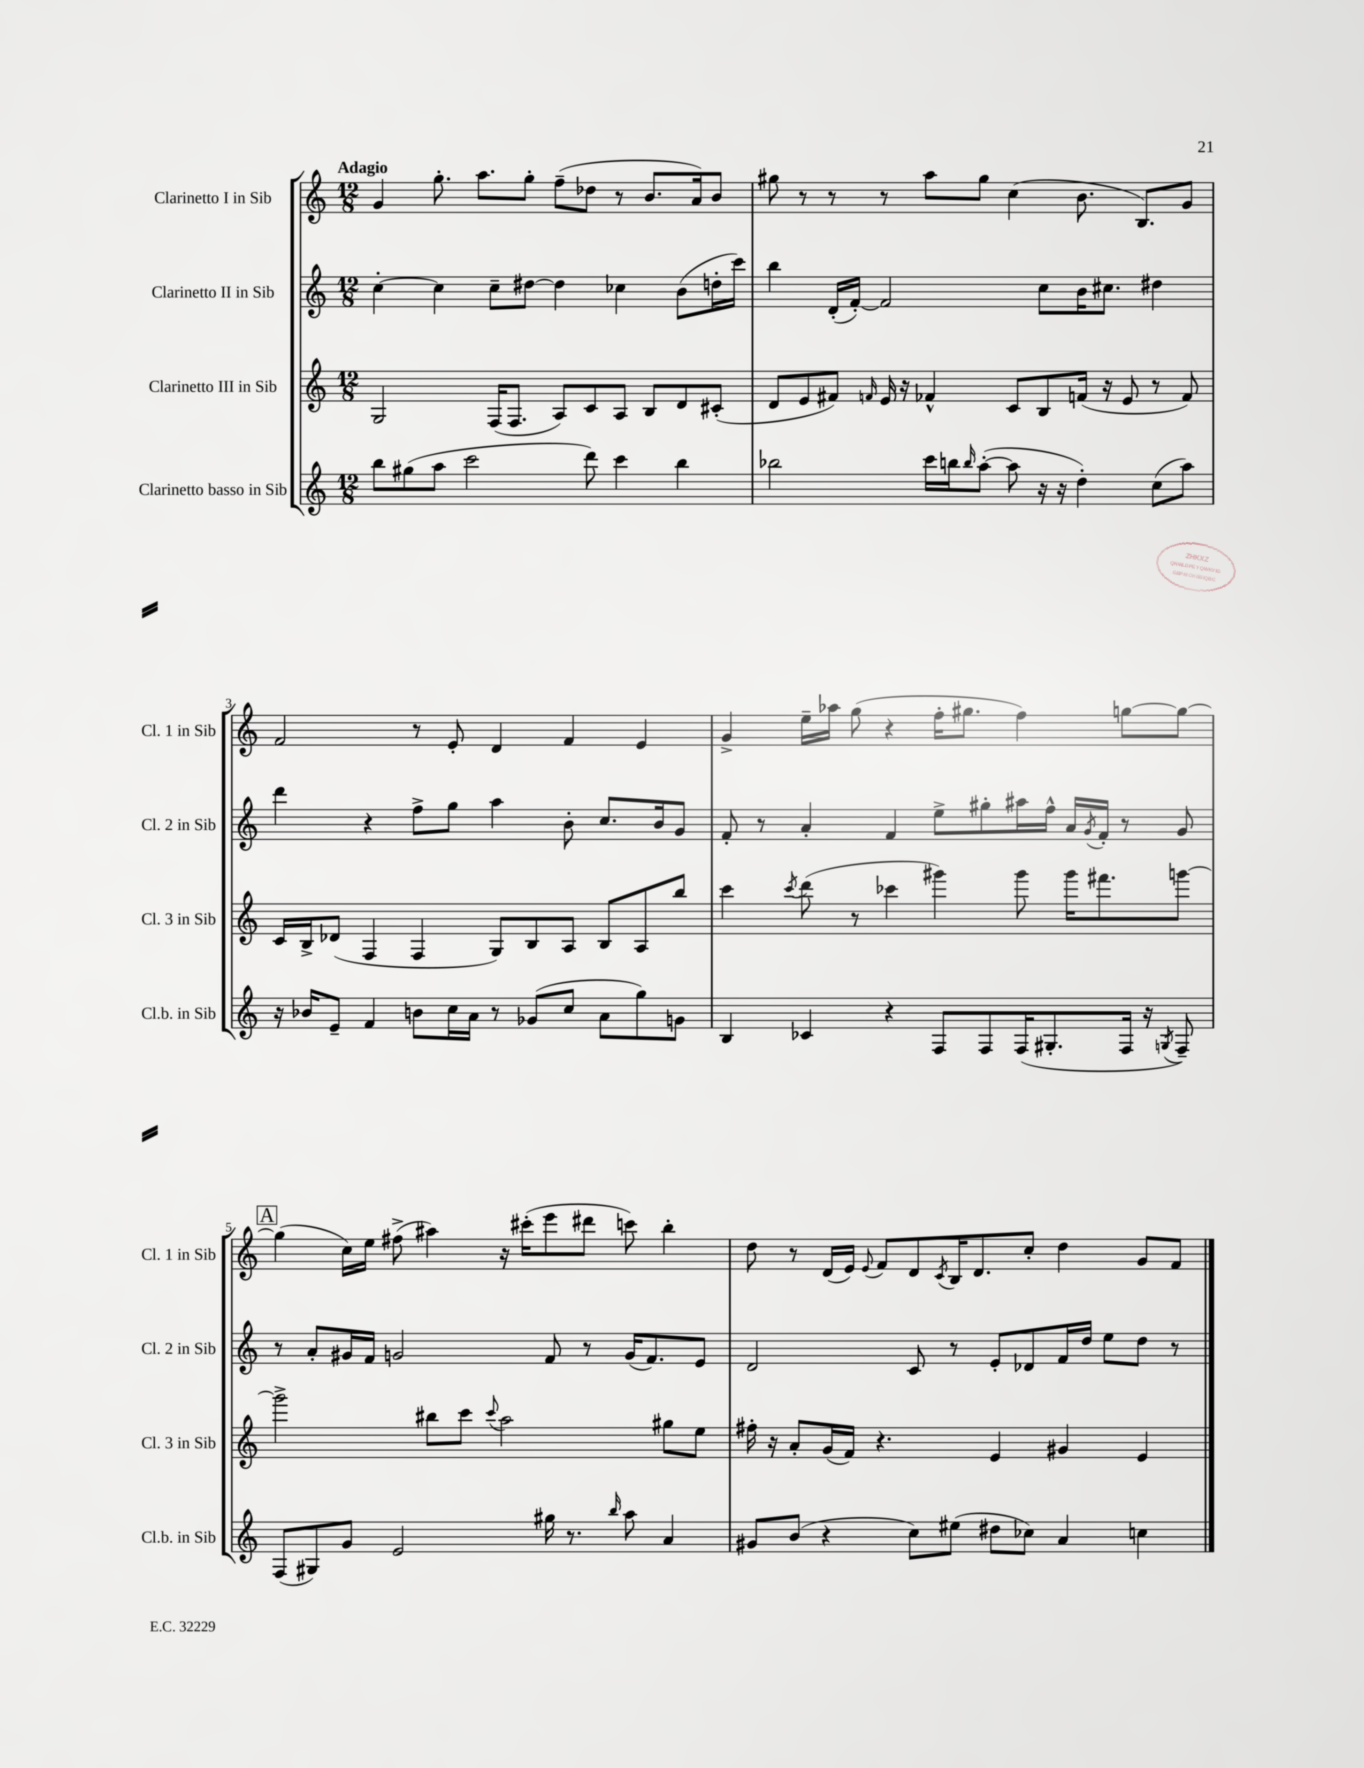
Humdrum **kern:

**kern	**kern	**kern	**kern
*part4	*part3	*part2	*part1
*staff4	*staff3	*staff2	*staff1
*I"Clarinetto basso in Sib	*I"Clarinetto III in Sib	*I"Clarinetto II in Sib	*I"Clarinetto I in Sib
*I'Cl.b. in Sib	*I'Cl. 3 in Sib	*I'Cl. 2 in Sib	*I'Cl. 1 in Sib
*clefG2	*clefG2	*clefG2	*clefG2
*k[]	*k[]	*k[]	*k[]
*M12/8	*M12/8	*M12/8	*M12/8
=1	=1	=1	=1
!	!	!	!LO:TX:a:B:t=Adagio
8bb\L	2G/	[4cc'\	4g/
(8gg#X\	.	.	.
8aa\J	.	4cc\]	8.gg'\
2ccc\	.	.	.
.	.	.	8.aa\L
.	(16F/KL	8cc~\L	.
.	8.F/J	.	.
.	.	[8dd#X\J	8gg'\J
.	8A/L)	4dd#\]	(8ff~\L
8ddd\)	8c/	.	8dd-X\J
4ccc\	8A/J	4cc-X\	8r
.	8B/L	.	8.b/L
4bb\	8d/	(8b\L	.
.	.	.	16a/k)
.	(8c#X'/J	16ddn'\L	8b/J
.	.	16ccc\JJ)	.
=2	=2	=2	=2
2bb-X\	8d/L	4bb\	8gg#X\
.	8e/	.	8r
.	8f#X/J)	(16d'/LL	8r
.	.	[16f'/JJ)	.
.	16qqfn/	.	.
.	16e/	2f/]	8r
.	16r	.	.
16ccc\LL	4f-X^^/	.	8aa\L
16bbn\J	.	.	.
16qqbb/	.	.	.
([8aa'\J	.	.	8gg#\J
8aa\]	8c/L	.	(4cc\
16r	8B/	8cc\L	.
16r	.	.	.
4dd'\)	(16fn/Jk	16b\K	8.b\
.	16r	8.cc#X\J	.
.	8e/	.	.
.	.	.	8.B/L)
(8cc\L	8r	4dd#X\	.
8aa\J)	8f/)	.	8g/J
!!LO:LB:g=z
=3	=3	=3	=3
16r	16c/LL	4ddd\	2f/
16b-X/KL	16B^/J	.	.
8e~/J	(8d-X/J	.	.
4f/	4F/	4r	.
8bn\L	4F/	8ff^\L	8r
16cc\L	.	8gg\J	8e'/
16a\JJ	.	.	.
8r	8G/L)	4aa\	4d/
(8g-X/L	8B/	.	.
8cc/J	8A/J	8b'\	4f/
8a\L	8B/L	8.cc/L	.
8gg\)	8A/	.	4e/
.	.	16b/k	.
8gn\J	8bb/J	8g/J	.
=4	=4	=4	=4
4B/	4ccc\	8f'/	4g^/
.	.	8r	.
.	8qccc/	.	.
4c-X/	(8ddd\	4a'/	16ee~\LL
.	.	.	16aa-X\JJ
.	8r	.	(8gg\
4r	4ccc-X\	4f/	4r
8F/L	4ggg#X\)	8ee^\L	16ff'\KL
.	.	.	8.gg#X\J
8F/	.	8gg#X'\	.
(16F/K	8ggg#\	16aa#X\L	4ff\)
8.G#X'/	.	16ff^^\JJ	.
.	16ggg#\KL	16a/LL	.
.	.	8qg/	.
.	8.fff#X\	16f'/JJ	.
16F/Jk	.	8r	[8ggn\L
16r	.	.	.
8qGn/	.	.	.
8F~/)	[8gggn\J	8g/	8gg\J_
!!LO:LB:g=z
!!LO:REH:place=s1:t=A
=5	=5	=5	=5
(8F/L	2ggg^\]	8r	(4gg\]
8G#X/)	.	8a'/L	.
8g/J	.	16g#X/L	16cc\LL)
.	.	16f/JJ	16ee\JJ
2e/	.	2gn/	(8ff#X^\
.	8bb#X\L	.	4aa#X\)
.	8ccc\J	.	.
.	8qqccc/	.	.
.	2aa\	.	16r
.	.	.	(16ccc#X'\KL
16gg#X\	.	8f/	8eee\
8.r	.	.	.
.	.	8r	8ddd#X\J
16qqbb/	.	.	.
8aa\	.	(16g/KL	8cccn\)
.	.	8.f/)	.
4a/	8gg#X\L	.	4bb'\
.	8ee\J	8e/J	.
=6	=6	=6	=6
8g#X/L	16ff#X'\	2d/	8dd\
.	16r	.	.
(8b/J	8a'/L	.	8r
4r	(16g/L	.	(16d/LL
.	16f/JJ)	.	16e/JJ)
.	.	.	8qqe/
.	4.r	.	8f/L
8cc\L)	.	8c/	8d/
.	.	.	8qc/
(8ee#X\J	.	8r	16B/K
.	.	.	8.d/
8dd#X\L	4e/	8e'/L	.
8cc-X\J)	.	8d-X/	8cc'/J
4a/	4g#X/	16f/L	4dd\
.	.	16dd/JJ	.
.	.	8ee\L	.
4ccn\	4e/	8dd\J	8g/L
.	.	8r	8f/J
==	==	==	==
*-	*-	*-	*-
